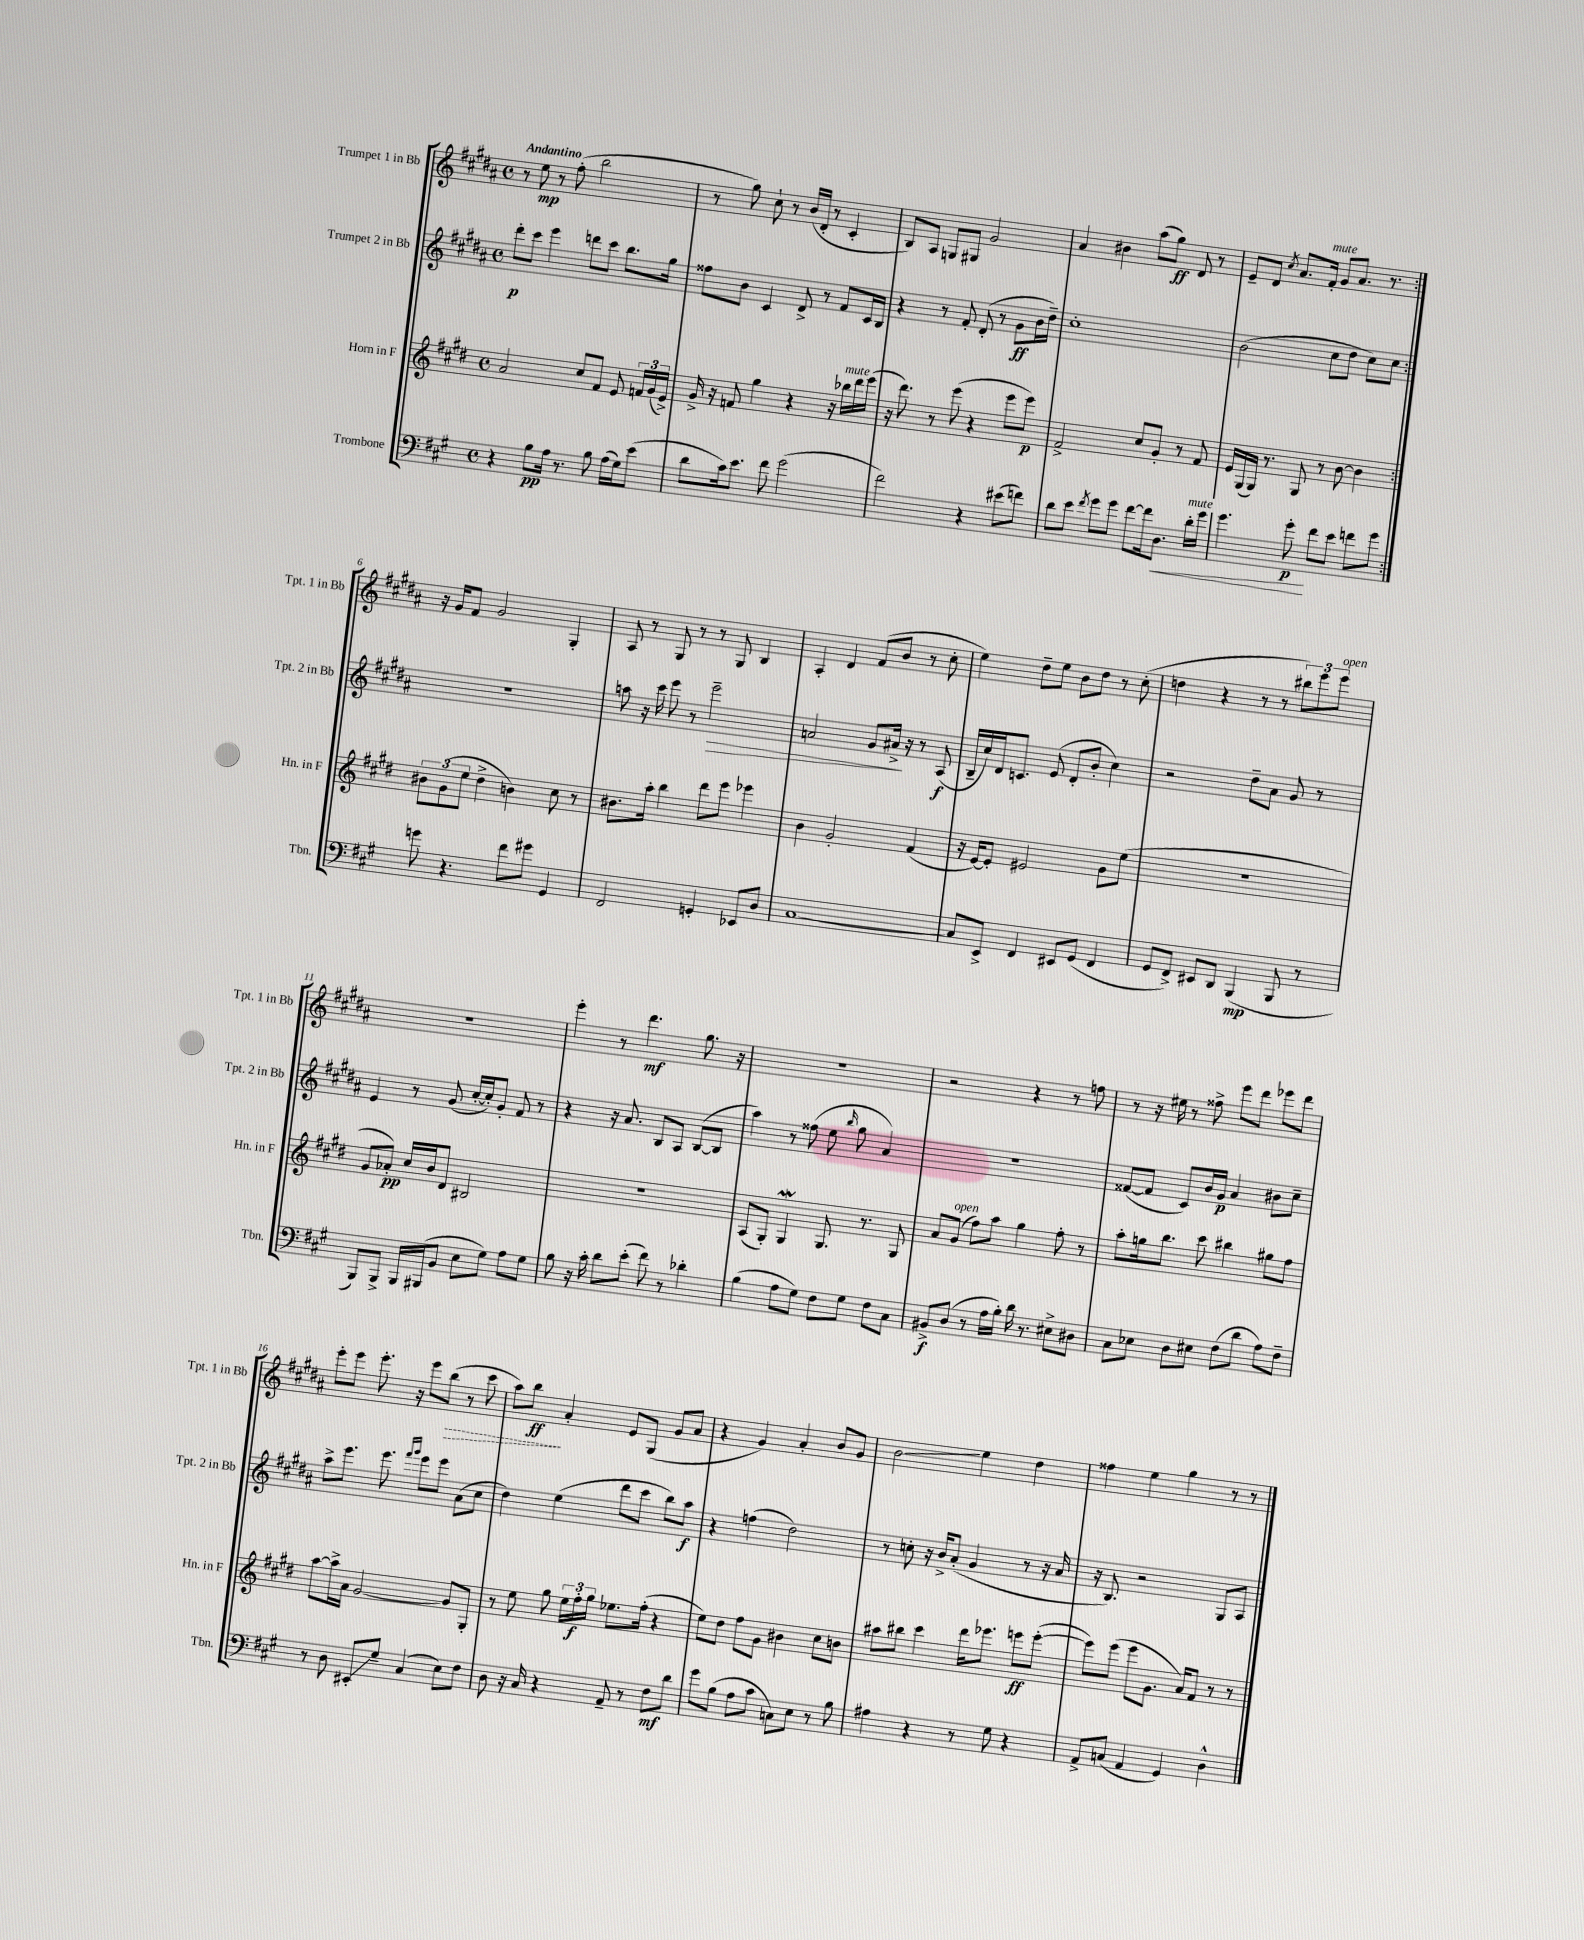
<<
\new StaffGroup <<
\new Staff = "s0" \with { instrumentName = "Trumpet 1 in Bb" shortInstrumentName = "Tpt. 1 in Bb" } {
    \clef treble \key b \major \defaultTimeSignature \time 4/4 \tempo "Andantino"
    \autoBeamOff \repeat volta 2 { r8 e''8\mp r8 fis''8-.( b''2 |
    r8 gis''8) cis''8-! r8 b'16[( dis'16]-. r8 cis'4-. |
    b8[) ais8] g8[ gis8] gis'2 |
    ais'4 bis'4 ais''8[( gis''8]\ff) dis'8 r8 |
    e'8[-- dis'8] \acciaccatura { cis''8 } ais'8.[ fis'16]-.^\markup { \italic "mute" } gis'8[ ais'8.] r8. | }
    r16 gis'16[ fis'8] gis'2 gis4-. |
    ais8 r8 gis8 r8 r8 gis8 b4 |
    ais4-. dis'4 fis'8[( b'8] r8 cis''8-. |
    e''4) dis''8[-- e''8] b'8[ dis''8] r8 cis''8-.( |
    d''4 r4 r8 r8 \tuplet 3/2 { bis''8[) e'''8 e'''8]^\markup { \italic "open" } } |
    R1 |
    e'''4-. r8 dis'''4.\mf gis''8. r16 |
    R1 |
    r2 r4 r8 f''8 |
    r8 r16 eis''16 r8 fisis''8-> e'''8[ dis'''8] ees'''8[ dis'''8] |
    e'''8[-. e'''8] e'''8.-. r16 e'''8[ \once \override Hairpin.style = #'dashed-line b''8]\>( r8 cis'''8 |
    ais''8[) b''8]\ff\! ais'4-. e'8[ gis8]( gis'8[ ais'8] |
    r4 gis'4) ais'4-. b'8[ gis'8] |
    b'2\glissando e''4 dis''4 |
    fisis''4 e''4 gis''4 r8 r8 \bar "|." |
}
\new Staff = "s1" \with { instrumentName = "Trumpet 2 in Bb" shortInstrumentName = "Tpt. 2 in Bb" } {
    \clef treble \key b \major \defaultTimeSignature \time 4/4
    \autoBeamOff \repeat volta 2 { dis'''8[-.\p cis'''8] e'''4 d'''8[ cis'''8] b''8.[ gis''16] |
    fisis''8[ b'8] cis'4 dis'8-> r8 fis'8[ cis'16 b16] |
    r4 r8 fis'8-. dis'8-.( r8 gis'8[\ff b'16 dis''16]--) |
    cis''1-. |
    b'2( cis''8[ dis''8] cis''8[) cis''8] | }
    R1 |
    a''8 r16 cis'''16 e'''8 r8 e'''2--\> |
    a'2 gis'8[ ais'16]->\! r16 r8 ais8\f( |
    b16[-- cis''16) dis'16 c'8.] e'8( dis'8[-. b'8]-. cis''4) |
    r2 dis''8[-- ais'8] gis'8 r8 |
    e'4 r8 gis'8( cis''16[~-. cis''16-.) gis'8]-. fis'8 r8 |
    r4 r16 ais'8. b8[ ais8] b8[~( b8] |
    ais''4) r8 fisis''8( e''8 \grace { b''16 } gis''8 ais'4) |
    R1 |
    fisis'8[~( fisis'8] cis'8[) b'16 gis'16]\p ais'4 bis'8[ cis''8]-- |
    ais''8[-> e'''8.] e'''8. \grace { fis'''16[ gis'''16] } e'''8[ e'''8] ais'8[( cis''8] |
    dis''4) e''4( dis'''8[ cis'''8] b''8[) ais''8]\f |
    r4 f''4( dis''2) |
    r8 c''8-. r16 b'16[-> ais'8]-.( gis'4 r8 r16 ais'16 |
    r16 b8.) r2 gis8[ ais8] \bar "|." |
}
\new Staff = "s2" \with { instrumentName = "Horn in F" shortInstrumentName = "Hn. in F" } {
    \clef treble \key e \major \defaultTimeSignature \time 4/4
    \autoBeamOff \repeat volta 2 { a'2 cis''8[ fis'8] e'8 \tuplet 3/2 { f'16[ gis'16( e'16]->) } |
    gis'16-> r16 f'8 gis''4 r4 r16 bes''16[^\markup { \italic "mute" } dis'''16 e'''16]( |
    r16 dis'''8.) r8 e'''8( r4 e'''8[ e'''8]\p) |
    fis'2-> cis''8[ gis'8]-. r8 fis'8 |
    e'16[ gis16( gis16]) r8. gis8 r8 b'8~ b'4 | }
    \tuplet 3/2 { bis'8[ gis'8( e''8] } dis''4-> b'4) cis''8 r8 |
    bis'8.[ a''16]-. b''4 dis'''8[ e'''8] ees'''4 |
    b'4 gis'2-. fis'4( |
    r16 e'16[~) e'8]-. eis'2 gis'8[ e''8]( |
    R1 |
    gis'8[ aes'8]-.\pp) cis''16[ b'16 dis'8] bis2 |
    R1 |
    a8[( gis8]-.) gis4\mordent gis8. r8. gis8 |
    a'8[ gis'8]^\markup { \italic "open" }( fis''8[) a''8] gis''4 fis''8-. r8 |
    a''8[-. g''16 b''8.] cis'''8 bis''4 gis''8[ fis''8] |
    a''8[~ a''16-> a'16] gis'2~ gis'8[ gis8]-. |
    r8 e''8 gis''8 \tuplet 3/2 { e''16[ fis''16-.\f gis''16] } ees''8.[ fis''16]-.( r4 |
    e''8[) dis''8] fis''8[ gis'8] bis'4 cis''8[ b'8] |
    ais''8[ bis''8] cis'''4 dis'''16[ ees'''8.] e'''8[\ff e'''8]~-.( |
    e'''8[) e'''8]( e'''8[ gis'8.] a'16[) fis'8] r8 r8 \bar "|." |
}
\new Staff = "s3" \with { instrumentName = "Trombone" shortInstrumentName = "Tbn." } {
    \clef bass \key a \major \defaultTimeSignature \time 4/4
    \autoBeamOff \repeat volta 2 { r4 b8[\pp a16] r8. b8 a16[( gis16) e'8]( |
    d'8[ cis'16) e'8.] fis'8 gis'2( |
    fis'2) r4 eis'8[( f'8]) |
    d'8[ e'8] \acciaccatura { fis'8 } gis'8[ gis'8] fis'8[~ fis'16 d8.]\< d'16[-.^\markup { \italic "mute" } gis'16] |
    gis'4. gis'8-.\p\! fis'8[ e'8] f'8[ gis'8] | }
    g'8 r4. fis'8[ gis'8] gis,4 |
    fis,2 g,4-. ees,8[ d8] |
    cis1~ |
    cis8[ e,8]-> fis,4 eis,8[ gis,8]( fis,4 |
    gis,8[ fis,8]->) eis,8[ d,8] b,,4\mp( b,,8 r8 |
    b,,8[) b,,8]-> b,,16[ bis,,16( b,8] e8[ gis8]) a8[ gis8] |
    b8 r16 cis'16-. d'8[ e'8]-.( fis'8) r8 des'4-. |
    b4( a8[ gis8]) fis8[ gis8] fis8[ cis8] |
    bis,8[->\f d8]( r8 a16[ b16]-.) d'16 r8. eis8[-> dis8] |
    cis8[ ees8] d8[ eis8] fis8[( d'8] a8[) fis8]-- |
    r8 d8 eis,8[-.\glissando gis8]-- cis4( e8[) fis8] |
    d8 r16 cis16 r4 a,8-- r8 fis8[\mf d'8] |
    gis'8[ b8]( a8[ cis'8] c8[) e8] r8 b8 |
    ais4 r4 r8 gis8 r4 |
    a,8[-> c8]( a,4 gis,4) d4-^ \bar "|." |
}
>>
>>
